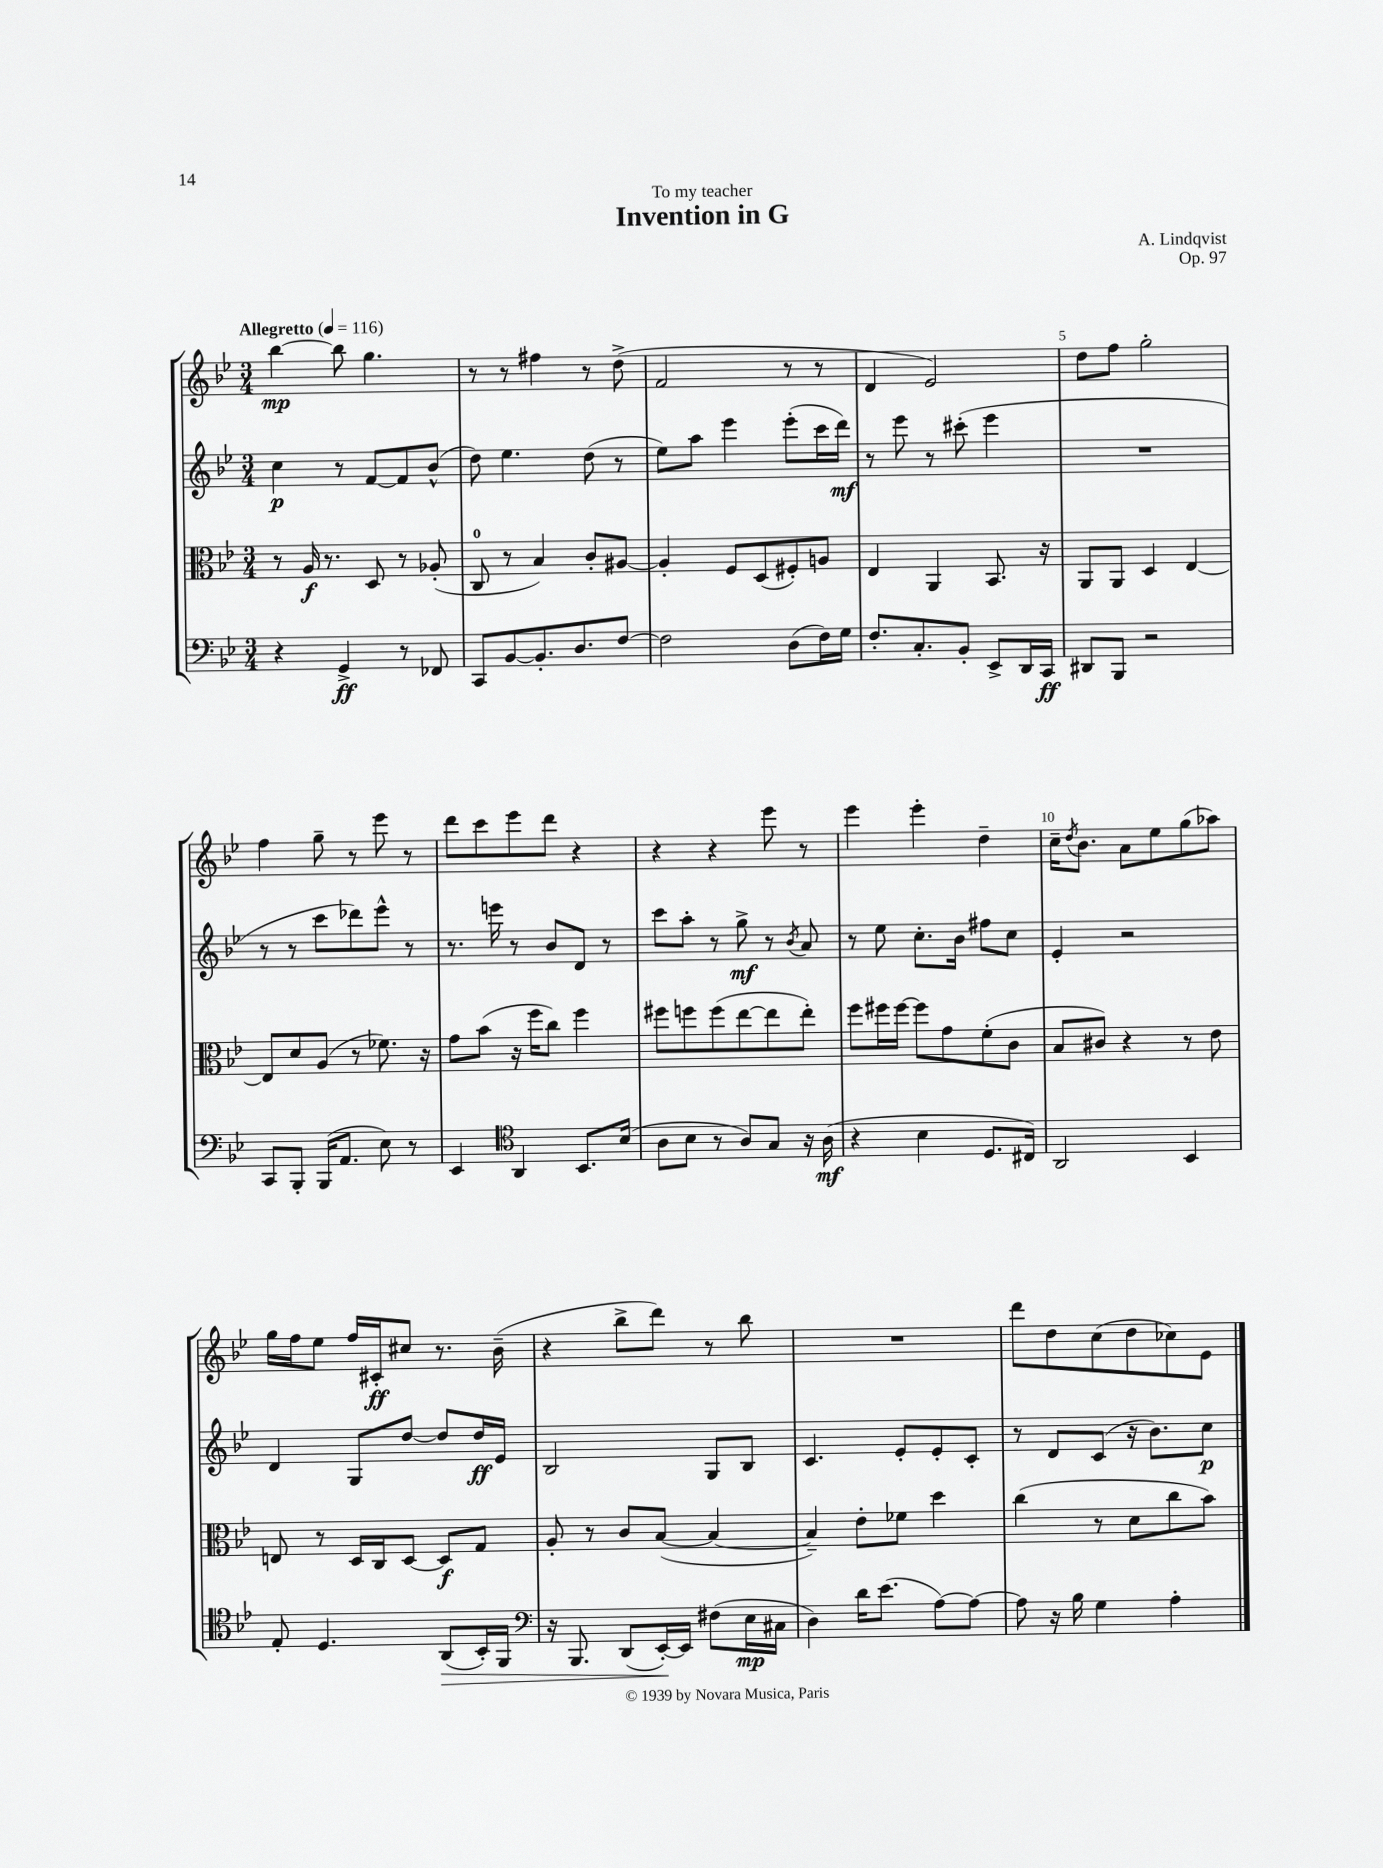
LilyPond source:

\header { title = "Invention in G" composer = "A. Lindqvist" dedication = "To my teacher" opus = "Op. 97" }
<<
\new StaffGroup <<
\new Staff = "s0" {
    \clef treble \key bes \major \numericTimeSignature \time 3/4 \tempo "Allegretto" 4 = 116
    bes''4~\mp bes''8 g''4. |
    r8 r8 fis''4 r8 d''8->( |
    f'2 r8 r8 |
    d'4 ees'2) |
    d''8 f''8 g''2-. |
    f''4 g''8-- r8 ees'''8 r8 |
    d'''8 c'''8 ees'''8 d'''8 r4 |
    r4 r4 ees'''8 r8 |
    ees'''4 ees'''4-. d''4-- |
    c''16-- \acciaccatura { d''8 } bes'8. a'8 ees''8 g''8( aes''8) |
    g''16 f''16 ees''8 f''16 cis'16-.\ff cis''8 r8. bes'16--( |
    r4 bes''8-> d'''8) r8 bes''8 |
    R2. |
    d'''8 d''8 c''8( d''8 ces''8) ees'8 \bar "|." |
}
\new Staff = "s1" {
    \clef treble \key bes \major \numericTimeSignature \time 3/4
    c''4\p r8 f'8~ f'8 bes'8-^( |
    d''8) ees''4. d''8( r8 |
    ees''8) a''8 ees'''4 ees'''8-.( c'''16 d'''16\mf) |
    r8 ees'''8 r8 cis'''8-.( ees'''4 |
    R2. |
    r8 r8 c'''8 des'''8) ees'''8-^ r8 |
    r8. e'''16 r8 bes'8 d'8 r8 |
    c'''8 a''8-. r8 g''8->\mf r8 \acciaccatura { bes'8 } a'8 |
    r8 ees''8 c''8.-. bes'16 fis''8 c''8 |
    ees'4-. r2 |
    d'4 g8 d''8~ d''8 d''16\ff ees'16 |
    bes2 g8 bes8 |
    c'4. ees'8-. ees'8-. c'8-. |
    r8 d'8 c'8( r16 bes'8.) c''8\p \bar "|." |
}
\new Staff = "s2" {
    \clef alto \key bes \major \numericTimeSignature \time 3/4
    r8 a16\f r8. d8 r8 aes8-.( |
    c8-0 r8 bes4) c'8-. ais8~ |
    ais4-. f8 d8( fis8-.) a8 |
    ees4 a,4 bes,8. r16 |
    a,8 a,8 d4 ees4~ |
    ees8 d'8 a8( r8 fes'8.) r16 |
    g'8 bes'8( r16 f''16 c''8) f''4 |
    fis''8 f''8 f''8( ees''8~ ees''8 ees''8-.) |
    f''8 fis''16 fis''16~ fis''8 g'8 f'8-.( c'8 |
    bes8 cis'8) r4 r8 ees'8 |
    e8 r8 d16 c16 d8~ d8\f g8 |
    a8-. r8 c'8 bes8~( bes4~ |
    bes4--) ees'8-. fes'8 d''4 |
    c''4( r8 d'8 c''8 bes'8) \bar "|." |
}
\new Staff = "s3" {
    \clef bass \key bes \major \numericTimeSignature \time 3/4
    r4 g,4->\ff r8 fes,8 |
    c,8 bes,8~ bes,8.-. d8. f8~ |
    f2 d8( f16) g16 |
    f8.-. c8.-. bes,8-. ees,8-> d,16 c,16\ff |
    dis,8 bes,,8 r2 |
    c,8 bes,,8-. bes,,16( a,8. ees8) r8 |
    ees,4 \clef tenor a,4 bes,8. bes16( |
    a8 bes8 r8 a8) g8 r16 a16\mf( |
    r4 bes4 d8. cis16) |
    a,2 bes,4 |
    ees8-. d4. a,8\>( bes,16-.) f,16 |
    \clef bass r16 bes,,8. d,8( ees,16~-.\!) ees,16 fis8( ees16\mp cis16 |
    d4) d'16 ees'8.( a8~) a8~ |
    a8 r16 bes16 g4 a4-. \bar "|." |
}
>>
>>
\layout { \context { \Score \override BarNumber.break-visibility = ##(#f #t #t) barNumberVisibility = #(every-nth-bar-number-visible 5) } }
